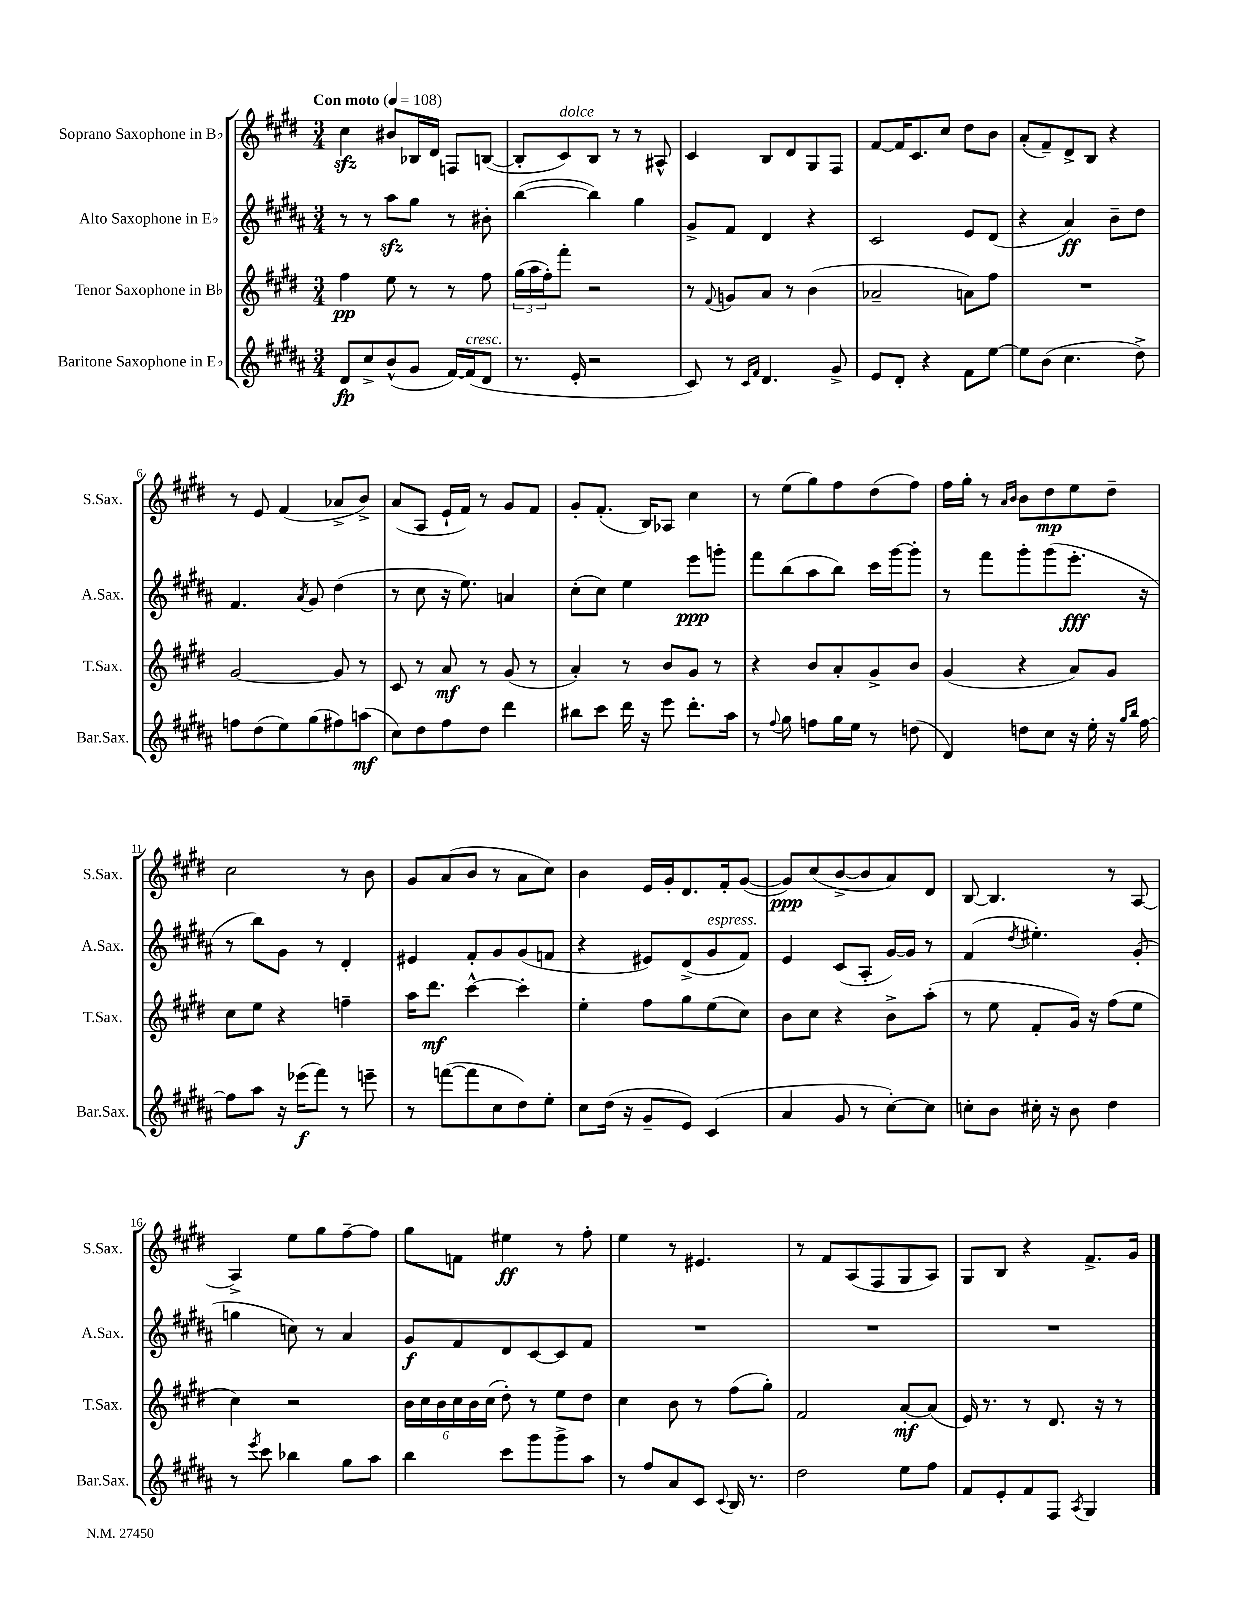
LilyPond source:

<<
\new StaffGroup <<
\new Staff = "s0" \with { instrumentName = "Soprano Saxophone in Bb" shortInstrumentName = "S.Sax." } {
    \clef treble \key e \major \numericTimeSignature \time 3/4 \tempo "Con moto" 4 = 108
    cis''4\sfz bis'8 bes16 dis'16 f8 b8~( |
    b8-. cis'8^\markup { \italic "dolce" }) b8 r8 r8 ais8-^ |
    cis'4 b8 dis'8 gis8 fis8 |
    fis'8~ fis'16 cis'8. cis''8 dis''8 b'8 |
    a'8-.( fis'8--) dis'8-> b8 r4 |
    r8 e'8 fis'4( aes'8-> b'8->) |
    a'8( a8 e'16-! fis'16) r8 gis'8 fis'8 |
    gis'8-. fis'8.-.( b16) aes8 cis''4 |
    r8 e''8( gis''8) fis''8 dis''8( fis''8) |
    fis''16 gis''16-. r8 \grace { a'16 b'16 } b'8 dis''8\mp e''8 dis''8-- |
    cis''2 r8 b'8 |
    gis'8 a'8( b'8 r8 a'8 cis''8) |
    b'4 e'16 gis'16-. dis'8. fis'16-. gis'8~( |
    gis'8\ppp) cis''8( b'8~-> b'8 a'8) dis'8 |
    b8~ b4. r8 a8~ |
    a4-> e''8 gis''8 fis''8~-- fis''8 |
    gis''8 f'8 eis''4\ff r8 fis''8-. |
    e''4 r8 eis'4. |
    r8 fis'8 a8( fis8 gis8 a8) |
    gis8 b8 r4 fis'8.-> gis'16 \bar "|." |
}
\new Staff = "s1" \with { instrumentName = "Alto Saxophone in Eb" shortInstrumentName = "A.Sax." } {
    \clef treble \key b \major \numericTimeSignature \time 3/4
    r8 r8 ais''8\sfz gis''8 r8 bis'8-. |
    b''4~( b''4) gis''4 |
    gis'8-> fis'8 dis'4 r4 |
    cis'2 e'8 dis'8( |
    r4 ais'4\ff) b'8-- dis''8 |
    fis'4. \acciaccatura { ais'8 } gis'8 dis''4( |
    r8 cis''8 r16 e''8.) a'4 |
    cis''8-.( cis''8) e''4 e'''8\ppp g'''8-. |
    fis'''8 b''8( ais''8 b''8) cis'''16 gis'''16~ gis'''8-. |
    r8 fis'''8 gis'''8-. gis'''8( e'''8.-.\fff r16 |
    r8 b''8) gis'8 r8 dis'4-. |
    eis'4 fis'8-. gis'8 gis'8( f'8 |
    r4 eis'8) dis'8->( gis'8^\markup { \italic "espress." } fis'8) |
    e'4 cis'8( ais8-. gis'16~) gis'16 r8 |
    fis'4( \acciaccatura { dis''8 } eis''4.-.) gis'8-.( |
    g''4 c''8) r8 ais'4 |
    gis'8\f fis'8 dis'8 cis'8~ cis'8 fis'8 |
    R2. |
    R2. |
    R2. \bar "|." |
}
\new Staff = "s2" \with { instrumentName = "Tenor Saxophone in Bb" shortInstrumentName = "T.Sax." } {
    \clef treble \key e \major \numericTimeSignature \time 3/4
    fis''4\pp e''8 r8 r8 fis''8 |
    \tuplet 3/2 { gis''16( a''16 fis''16-.) } fis'''8-. r2 |
    r8 \appoggiatura { fis'8 } g'8 a'8 r8 b'4( |
    aes'2-- a'8) fis''8 |
    R2. |
    gis'2~ gis'8 r8 |
    cis'8 r8 a'8\mf r8 gis'8( r8 |
    a'4-.) r8 b'8 gis'8 r8 |
    r4 b'8 a'8-. gis'8-> b'8 |
    gis'4( r4 a'8) gis'8 |
    cis''8 e''8 r4 f''4-- |
    a''16 dis'''8.\mf cis'''4~-^ cis'''4-. |
    e''4-. fis''8 gis''8 e''8( cis''8) |
    b'8 cis''8 r4 b'8-> a''8-.( |
    r8 e''8 fis'8-. gis'16) r16 fis''8( e''8 |
    cis''4) r2 |
    \tuplet 6/4 { b'16 cis''16 b'16 cis''16 b'16 cis''16( } dis''8-.) r8 e''8 dis''8 |
    cis''4 b'8 r8 fis''8( gis''8-.) |
    fis'2 a'8~-.\mf a'8( |
    e'16) r8. r8 dis'8. r16 r8 \bar "|." |
}
\new Staff = "s3" \with { instrumentName = "Baritone Saxophone in Eb" shortInstrumentName = "Bar.Sax." } {
    \clef treble \key b \major \numericTimeSignature \time 3/4
    dis'8\fp cis''8-> b'8-^( gis'8 fis'16~) fis'16^\markup { \italic "cresc." }( dis'8 |
    r8. e'16-. r2 |
    cis'8) r8 \grace { cis'16 fis'16 } dis'4. gis'8-> |
    e'8 dis'8-. r4 fis'8 e''8~ |
    e''8 b'8( cis''4. dis''8->) |
    f''8 dis''8( e''8) gis''8( fis''8) a''8\mf( |
    cis''8) dis''8 fis''8 dis''8 dis'''4 |
    bis''8 cis'''8 dis'''16 r16 e'''8 dis'''8.-. ais''16 |
    r8 \appoggiatura { fis''8 } gis''8 f''8 gis''16 e''16 r8 d''8( |
    dis'4) d''8 cis''8 r16 e''16-. r16 \grace { gis''16 b''16 } fis''16~ |
    fis''8 ais''8 r16 ees'''16\f( fis'''8) r8 e'''8-- |
    r8 f'''8~( f'''8 cis''8 dis''8) e''8-. |
    cis''8 dis''16( r16 gis'8-- e'8) cis'4( |
    ais'4 gis'8 r8 cis''8~-.) cis''8 |
    c''8-. b'8 cis''16-. r16 b'8 dis''4 |
    r8 \acciaccatura { e'''8 } cis'''8 bes''4 gis''8 ais''8 |
    b''4 cis'''8 gis'''8 gis'''8-> ais''8 |
    r8 fis''8 ais'8 cis'8 \appoggiatura { cis'8 } b16 r8. |
    dis''2 e''8 fis''8 |
    fis'8 e'8-. fis'8 fis8 \acciaccatura { ais8 } gis4 \bar "|." |
}
>>
>>
